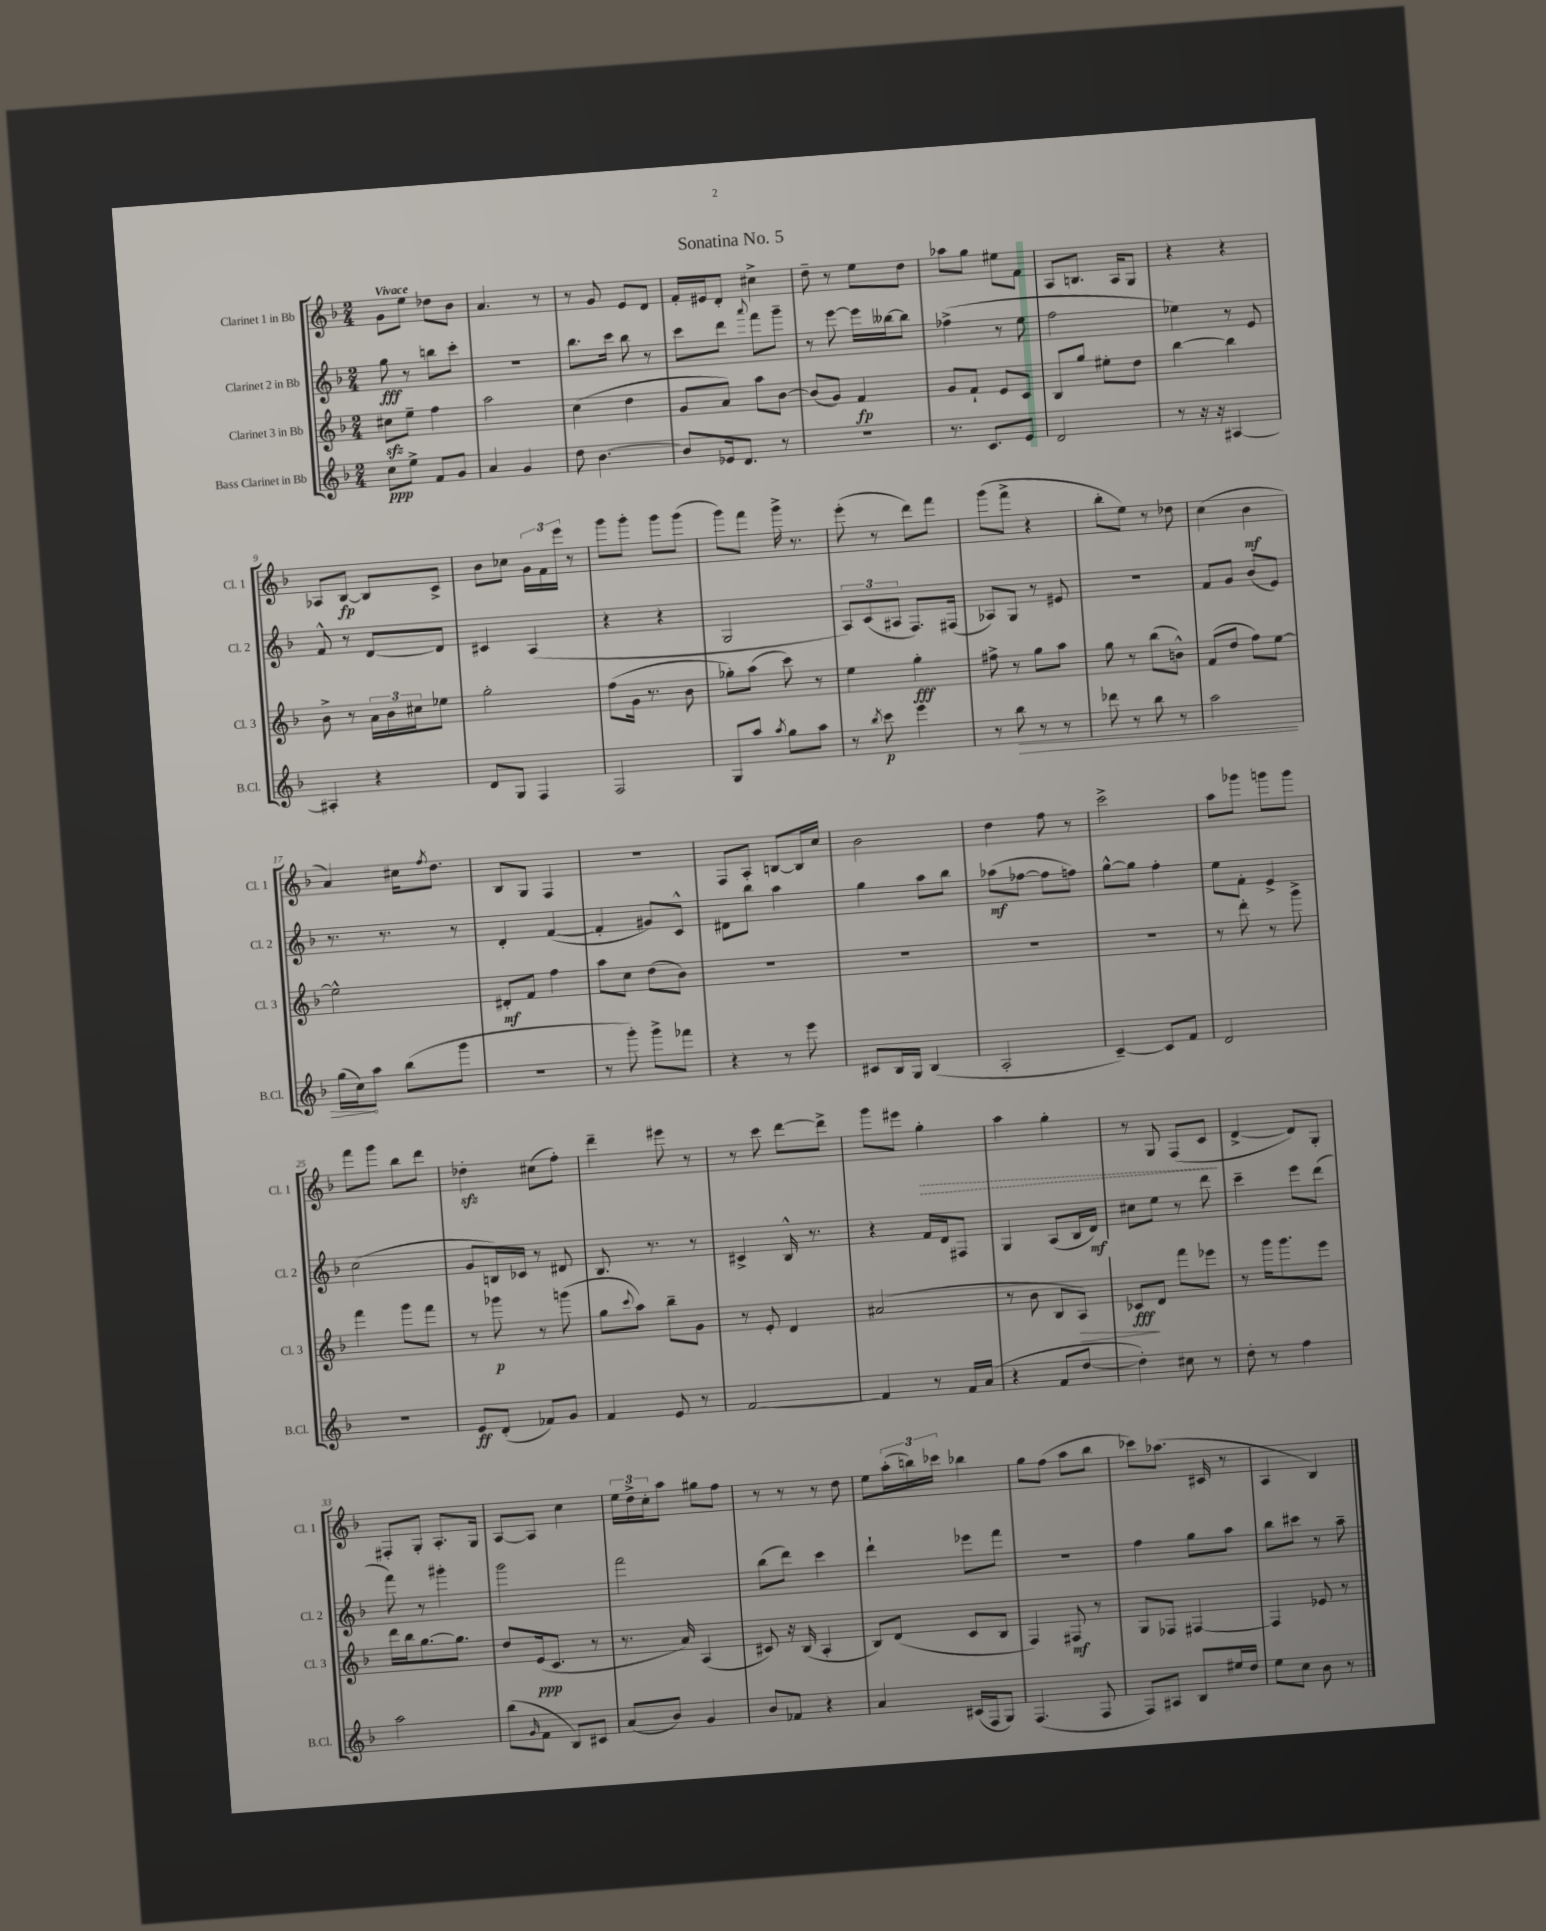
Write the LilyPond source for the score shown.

\header { title = "Sonatina No. 5" }
<<
\new StaffGroup <<
\new Staff = "s0" \with { instrumentName = "Clarinet 1 in Bb" shortInstrumentName = "Cl. 1" } {
    \clef treble \key f \major \numericTimeSignature \time 2/4 \tempo "Vivace"
    g'8 e''8 des''8 bes'8 |
    a'4. r8 |
    r8 g'8 e'8 d'8 |
    f'16-. eis'16 d'8-. cis''4-> |
    d''8-- r8 e''8 d''8 |
    aes''8 g''8 eis''8 f'8 |
    a8 b8. a16 g8 |
    r4 r4 |
    aes8 bes8~\fp bes8 c'8-> |
    bes'8 ces''8 \tuplet 3/2 { g'16 f'16 e'''16 } r8 |
    g'''8 g'''8-. g'''8 g'''8( |
    g'''8) f'''8 g'''16-> r8. |
    e'''8-.( r8 d'''8) f'''8 |
    g'''8( f'''8-> r4 |
    bes''8-. e''8) r8 des''8 |
    c''4( bes'4\mf |
    a'4) cis''16 \acciaccatura { f''8 } d''8. |
    bes8 g8 f4 |
    R2 |
    f8 a8-. b8~ b16 c''16 |
    bes'2 |
    d''4 f''8 r8 |
    c'''2-> |
    a''8 ges'''8 g'''8 g'''8 |
    f'''8 g'''8 bes''8 d'''8 |
    des''4-.\sfz cis''8( f''8-.) |
    d'''4-- eis'''8 r8 |
    r8 c'''8 d'''8~ d'''8-> |
    g'''8 eis'''8 \once \override Hairpin.style = #'dashed-line g''4-.\> |
    a''4 g''4-. |
    r8 g8 f8( c'8\! |
    d'4~-> d'8) g8-. |
    fis8-. g8-. a8.-. g16 |
    a8~ a8 c''4 |
    \tuplet 3/2 { e''16 d''16-> c''16-. } a''8 gis''8 f''8 |
    r8 r8 r8 d''8 |
    e''8 \tuplet 3/2 { a''16-.( b''16) ces'''16 } bes''4 |
    g''8 f''8( a''8 bes''8 |
    ces'''8) aes''8.( cis'16 r8 |
    a4 bes4) \bar "|." |
}
\new Staff = "s1" \with { instrumentName = "Clarinet 2 in Bb" shortInstrumentName = "Cl. 2" } {
    \clef treble \key f \major \numericTimeSignature \time 2/4
    g''8\fff r8 b''8 c'''8-. |
    R2 |
    bes''8. c'''16 bes''8 r8 |
    c'''8 d'''8 \appoggiatura { a'''8 } f'''8 g'''8-- |
    r8 e'''8~ e'''16 beses''16~ beses''8 |
    fes''4->( r8 e''8 |
    f''2 |
    ees''4) r8 e'8 |
    f'8-^ r8 d'8~ d'8 |
    cis'4 a4( |
    r4 r4 |
    g2 |
    \tuplet 3/2 { a8) c'8( ais8 } f8.) fis16( |
    aes8) g8 r8 eis'8 |
    r2 |
    f'8 g'8 bes'8( e'8) |
    r8. r8. r8 |
    d'4-. f'4~( |
    f'4-. gis'8) c'8-^ |
    dis'8 bes''8 a''4 |
    g''4 a''8 bes''8 |
    aes''8\mf( fes''8~ fes''8 f''8) |
    g''8~-^ g''8 f''4-. |
    e''8 f'8-. e'4-> |
    c''2( |
    g'8 b16) ces'16 r8 dis'8 |
    bes8. r8. r8 |
    cis'4-> bes16-^ r8. |
    r4 f'16 d'16 fis8 |
    g4 a8( bes16 d'16\mf) |
    cis''8 e''8 r8 d'''8 |
    c'''4-- e'''8 d'''8( |
    f'''8) r8 gis'''4-. |
    g'''2 |
    f'''2 |
    bes''8( d'''8) c'''4 |
    d'''4-! ees'''8 f'''8 |
    R2 |
    f''4 g''8 a''8 |
    bes''8 cis'''8 r8 a''8-- \bar "|." |
}
\new Staff = "s2" \with { instrumentName = "Clarinet 3 in Bb" shortInstrumentName = "Cl. 3" } {
    \clef treble \key f \major \numericTimeSignature \time 2/4
    cis''8\sfz e''8-- f''4 |
    a''2 |
    c''4( d''4 |
    g'8 a'8) a''8 bes'8~ |
    bes'8( g'8) f'4\fp |
    g'8 f'8-! e'8 c'8 |
    bes8 g''8 eis''8-. d''8 |
    bes''4~ bes''4 |
    bes'8-> r8 \tuplet 3/2 { a'16 bes'16 cis''16 } ees''8 |
    g''2-. |
    f''8( g'16 r8. bes'8 |
    ges''8-.) a''8( c'''8) r8 |
    e''4 g''4-.\fff |
    fis''8-> r8 g''8 a''8 |
    g''8 r8 bes''8( b'8-^) |
    f'8( d''8 f''8) e''8~ |
    e''2-^ |
    dis'8-.\mf f'8 f''4 |
    a''8 c''8 d''8( bes'8) |
    R2 |
    R2 |
    R2 |
    R2 |
    r8 d'''8-. r8 g'''8-> |
    f'''4 g'''8 f'''8 |
    r8 ges'''8\p r8 g'''8( |
    g''8 \appoggiatura { c'''8 } a''8) bes''8-- g'8 |
    r8 e'8-. d'4 |
    ais'2( |
    r8 bes'8 bes8 a8\>) |
    ces'8\fff\! d'8 f'''8 ees'''8 |
    r8 g'''16 g'''8. e'''8 |
    d'''16 bes''16 g''8.~ g''8. |
    d''8 e'16\ppp( c'8. r8 |
    r8. a'16) a4( |
    cis'8) r16 bes16( a4-. |
    bes8) d'8( c'8 bes8 |
    f4) fis8\mf r8 |
    g8 fes8 fis4~ |
    fis4 ees'8 r8 \bar "|." |
}
\new Staff = "s3" \with { instrumentName = "Bass Clarinet in Bb" shortInstrumentName = "B.Cl." } {
    \clef treble \key f \major \numericTimeSignature \time 2/4
    c''8\ppp e''8-> f'8 g'8 |
    a'4 g'4 |
    d''8 bes'4.~ |
    bes'8 ees'16 d'8. r8 |
    R2 |
    r8. c'8. e'8 |
    d'2 |
    r8 r16 r16 ais4~ |
    ais4-. r4 |
    d'8 g8 f4 |
    f2 |
    g8 a''8 \acciaccatura { a''8 } g''8 a''8 |
    r8 \acciaccatura { bes''8 } c'''8\p e'''4 |
    r8 \once \override Hairpin.circled-tip = ##t bes''8\> r8 r8 |
    des'''8 r8 bes''8 r8 |
    a''2 |
    g''16( c''16\!) a''8 bes''8( g'''8 |
    r2 |
    r8 g'''8-.) g'''8-> fes'''8 |
    r4 r8 e'''8 |
    cis'8 bes16 g16 bes4( |
    a2-. |
    c'4~--) c'8 f'8 |
    d'2 |
    R2 |
    e'8\ff d'8-.( fes'8) g'8 |
    f'4 e'8 r8 |
    f'2~ |
    f'4 r8 f'16 a'16( |
    r4 f'8 d''8~ |
    d''4-.) cis''8 r8 |
    d''8-. r8 f''4 |
    a''2 |
    bes''8( \grace { g'16 } f'8 bes8) cis'8 |
    a'8( bes'8) g'4 |
    bes'8 fes'8 r4 |
    a'4 cis'16( f16 g8) |
    f4.( f8 |
    f8) ais8 bes8 eis''16 d''16 |
    e''8 c''8 bes'8 r8 \bar "|." |
}
>>
>>
